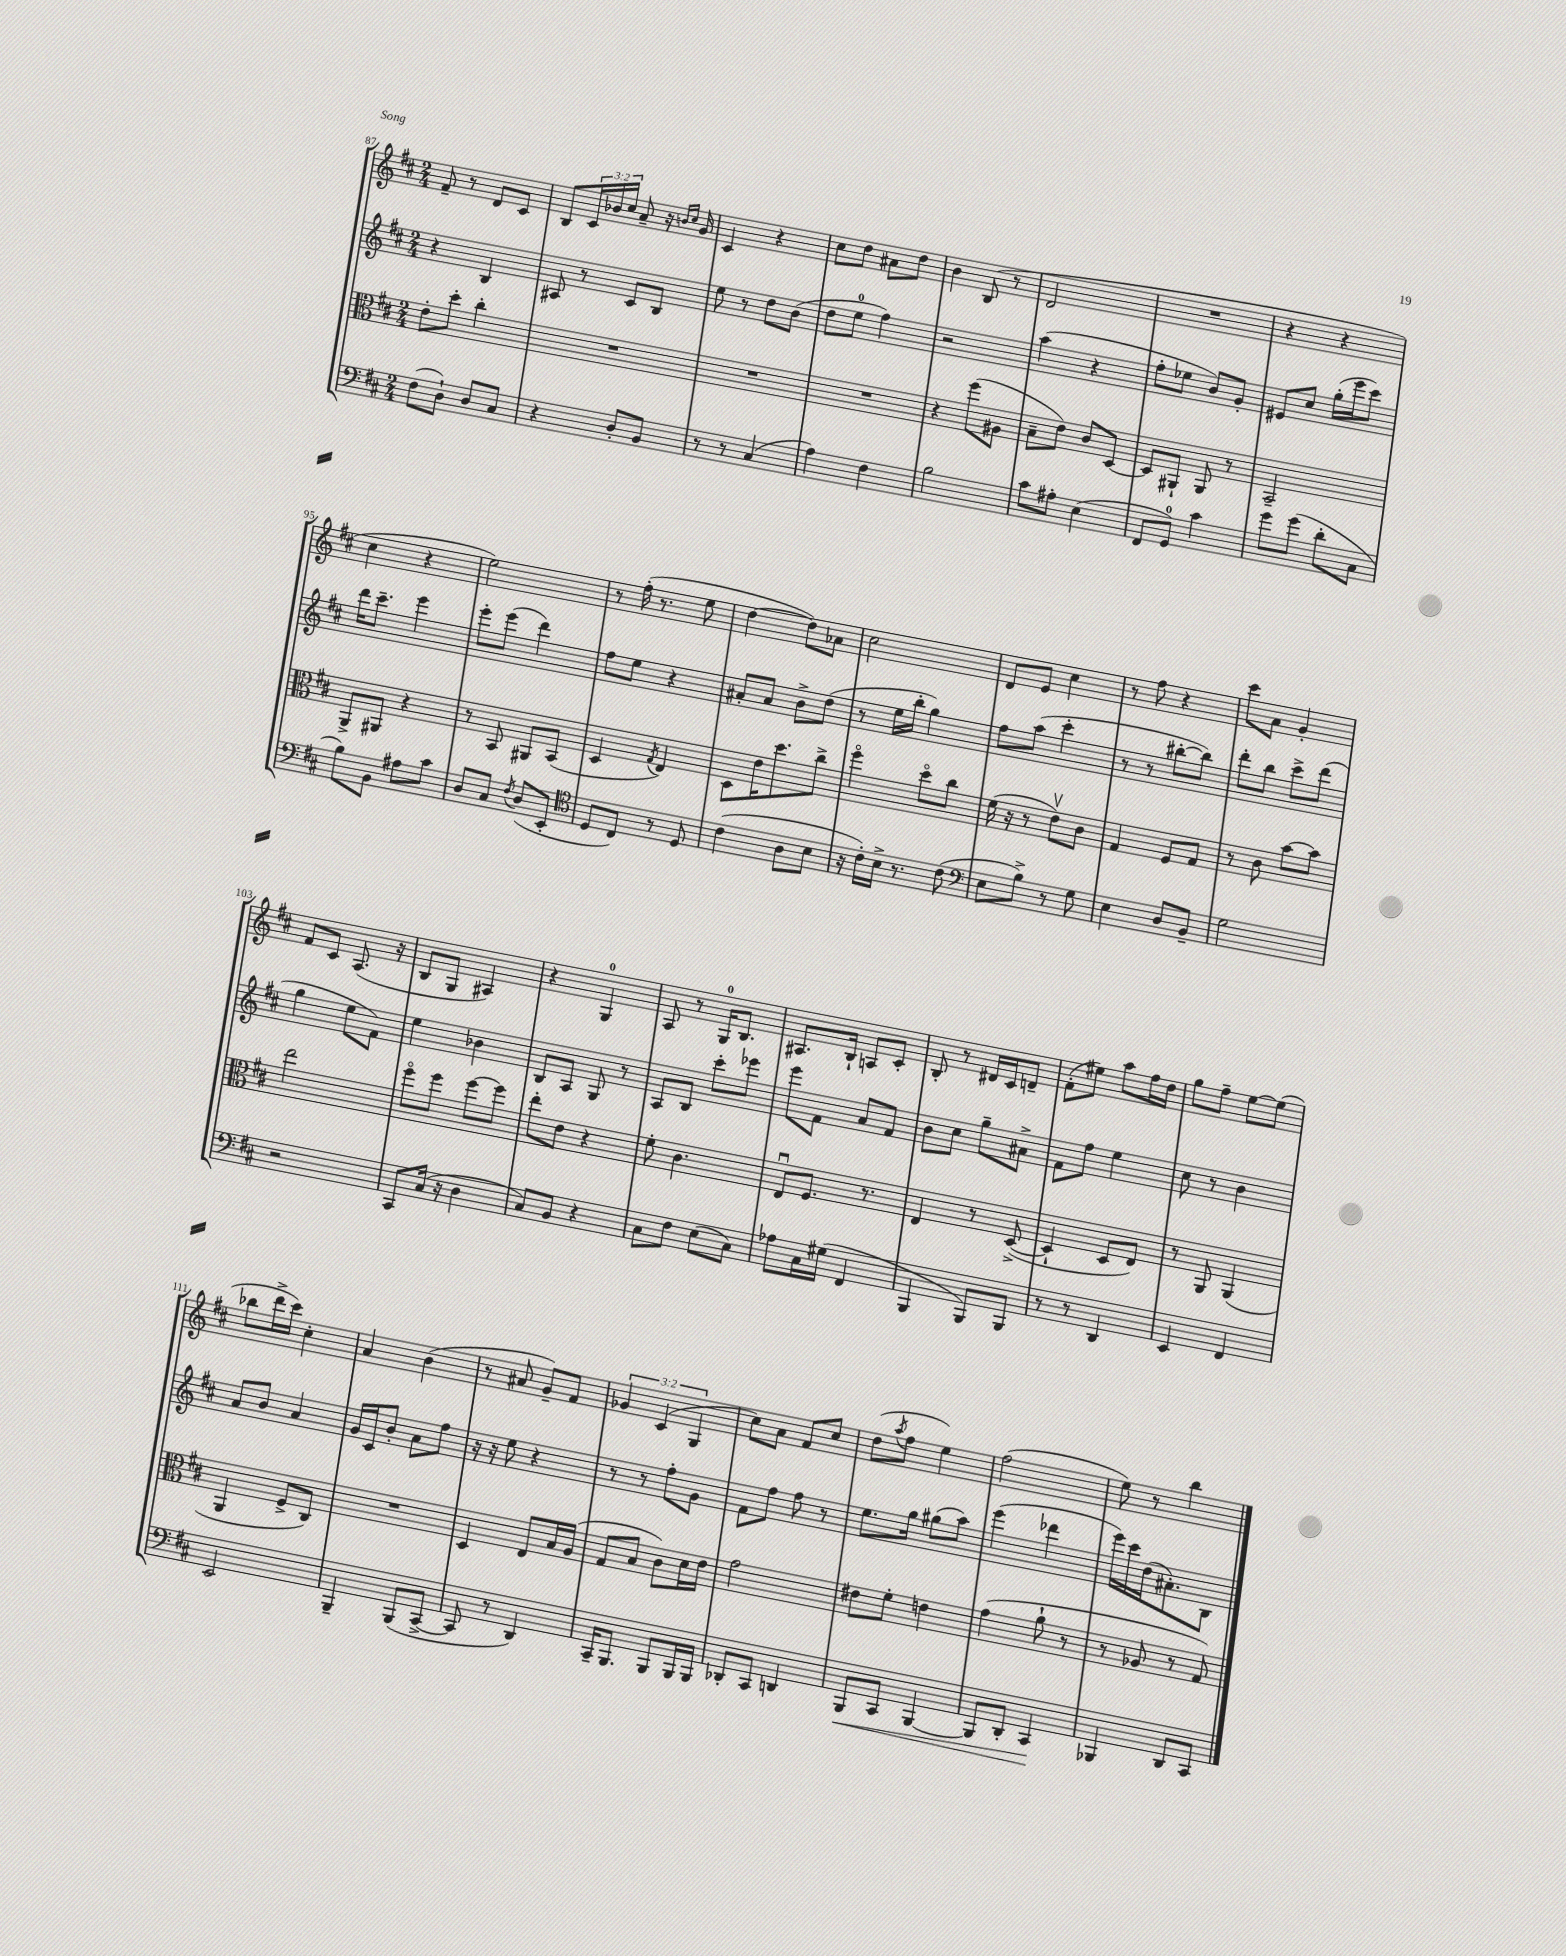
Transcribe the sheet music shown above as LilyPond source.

<<
\new StaffGroup <<
\new Staff = "s0" {
    \clef treble \key d \major \numericTimeSignature \time 2/4 \override Staff.TupletNumber.text = #tuplet-number::calc-fraction-text
    fis'8-- r8 d'8 cis'8 |
    b8 \tuplet 3/2 { cis'16 bes'16 cis''16 } a'8-- r16 \grace { b'16 cis''16 } g'16 |
    cis'4 r4 |
    cis''8 d''8 ais'8 d''8 |
    b'4 b8( r8 |
    d'2 |
    R2 |
    r4 r4 |
    cis''4 r4 |
    e''2) |
    r8 fis''16-.( r8. e''8 |
    d''4~ d''8) aes'8 |
    cis''2 |
    d'8 e'8 cis''4 |
    r8 fis''8 r4 |
    cis'''8 a'8 g'4-. |
    fis'8 cis'8 a8.( r16 |
    b8 g8 ais4) |
    r4 g4-0 |
    a8 r8 g16-0 b8. |
    ais8. b16-! a8 cis'8-. |
    b8-. r8 dis'16 cis'16 d'8-- |
    fis'8-.( eis''8) a''8 fis''16 d''16 |
    g''8 fis''8-- e''8~ e''8( |
    bes''8 d'''16-> cis'''16) cis''4-. |
    a'4 b'4( |
    r8 ais'8 g'8--) fis'8 |
    \tuplet 3/2 { ges'4 cis'4( g4 } |
    cis''8) a'8 fis'8 cis''8 |
    d''8( \acciaccatura { a''8 } fis''8 e''4) |
    fis''2( |
    e''8) r8 b''4 \bar "|." |
}
\new Staff = "s1" {
    \clef treble \key d \major \numericTimeSignature \time 2/4
    r4 b4 |
    ais8 r8 cis'8 b8 |
    e''8 r8 d''8 b'8( |
    d''8 e''8-0 fis''4) |
    r2 |
    a''4( r4 |
    fis''8-. ees''8 b'8) g'8-. |
    eis'8 cis''8 g''16-.( e'''16 cis'''8) |
    d'''16 cis'''8.-- e'''4 |
    e'''8-. e'''8( d'''4) |
    fis''8 e''8 r4 |
    ais'8-. ais'8 b'8-> d''8( |
    r8 e''16 b''16-. g''4) |
    fis''8 a''8( cis'''4-. |
    r8 r8 bis''8~-. bis''8) |
    d'''8-. b''8 cis'''8-> d'''8( |
    g''4 e''8 fis'8) |
    e''4 bes'4 |
    b8 a8 g8 r8 |
    a8 b8 cis'''8-. ees'''8 |
    e'''8 fis'8 a'8 fis'8 |
    b'8 cis''8 g''8-- ais'8-> |
    fis'8 fis''8 e''4 |
    cis''8 r8 b'4 |
    a'8 b'8 a'4 |
    g'16 cis'16 b'8-. a'8 fis''8 |
    r16 r16 e''8 r4 |
    r8 r8 fis''8-. g'8 |
    fis'8 fis''8 fis''8 r8 |
    e''8. g''16 gis''8( a''8) |
    e'''4( des'''4 |
    e'''16) cis'''16 d''16( ais'8.-.) b8 \bar "|." |
}
\new Staff = "s2" {
    \clef alto \key d \major \numericTimeSignature \time 2/4
    e'8-. d''8-. cis''4-. |
    R2 |
    R2 |
    R2 |
    r4 fis''8( ais8 |
    b8-- e'8) cis'8 d8~ |
    d8 ais,8-! ais,8 r8 |
    b,2-- |
    a,8-> ais,8 r4 |
    r8 b,8 ais,8 b,8( |
    d4 \acciaccatura { g8 } e4) |
    d8 e'16 d''8. cis''8-> |
    fis''4\flageolet d''8\flageolet cis''8 |
    fis'16( r16 r8 e'8\upbow) cis'8 |
    g4 fis8 g8 |
    r8 cis'8 b'8~ b'8 |
    e''2 |
    fis''8\flageolet fis''8 fis''8~ fis''8 |
    e''8-. e'8 r4 |
    fis'8-. cis'4. |
    e8\downbow fis8. r8. |
    e4 r8 d8~->( |
    d4-! d8 e8) |
    r8 a,8 a,4( |
    a,4 fis8-> cis8) |
    R2 |
    d4 e8 b16 a16( |
    g8 b8 cis'8) d'16 e'16 |
    g'2 |
    eis'8 fis'8-. e'4 |
    g'4( a'8-! r8 |
    r8 aes8 r8 g8) \bar "|." |
}
\new Staff = "s3" {
    \clef bass \key d \major \numericTimeSignature \time 2/4
    fis8( d8-!) d8 cis8 |
    r4 d8-. b,8 |
    r8 r8 cis4( |
    a4) fis4 |
    b2 |
    cis'8 ais8-. e4( |
    fis,8 g,8-0) cis'4 |
    g'8 g'8( d'8-. cis8 |
    b8) b,8 ais8 cis'8 |
    d8 cis8 \acciaccatura { fis8 } d8( e,8-. |
    \clef tenor d8 cis8) r8 d8 |
    cis'4( a8 b8 |
    r16 cis'16-.) b16-> r8. cis'8( |
    \clef bass e8 b8->) r8 g8 |
    e4 d8 b,8-- |
    g2 |
    r2 |
    cis,8 cis16( r16 d4 |
    cis8) b,8 r4 |
    cis8 fis8 e8( cis8) |
    aes8 cis16 gis16( fis,4 |
    b,,4 b,,8) b,,8 |
    r8 r8 d,4 |
    e,4 fis,4 |
    e,2 |
    b,,4-- b,,8( cis,8~-> |
    cis,8 r8 d,4) |
    cis,16-- b,,8. b,,8 b,,16 b,,16 |
    des,8-. cis,8 d,4 |
    b,,8\< cis,8 b,,4~ |
    b,,8 d,8-. cis,4\! |
    bes,,4 d,8 cis,8 \bar "|." |
}
>>
>>
\layout { \context { \Score currentBarNumber = #87 } }
